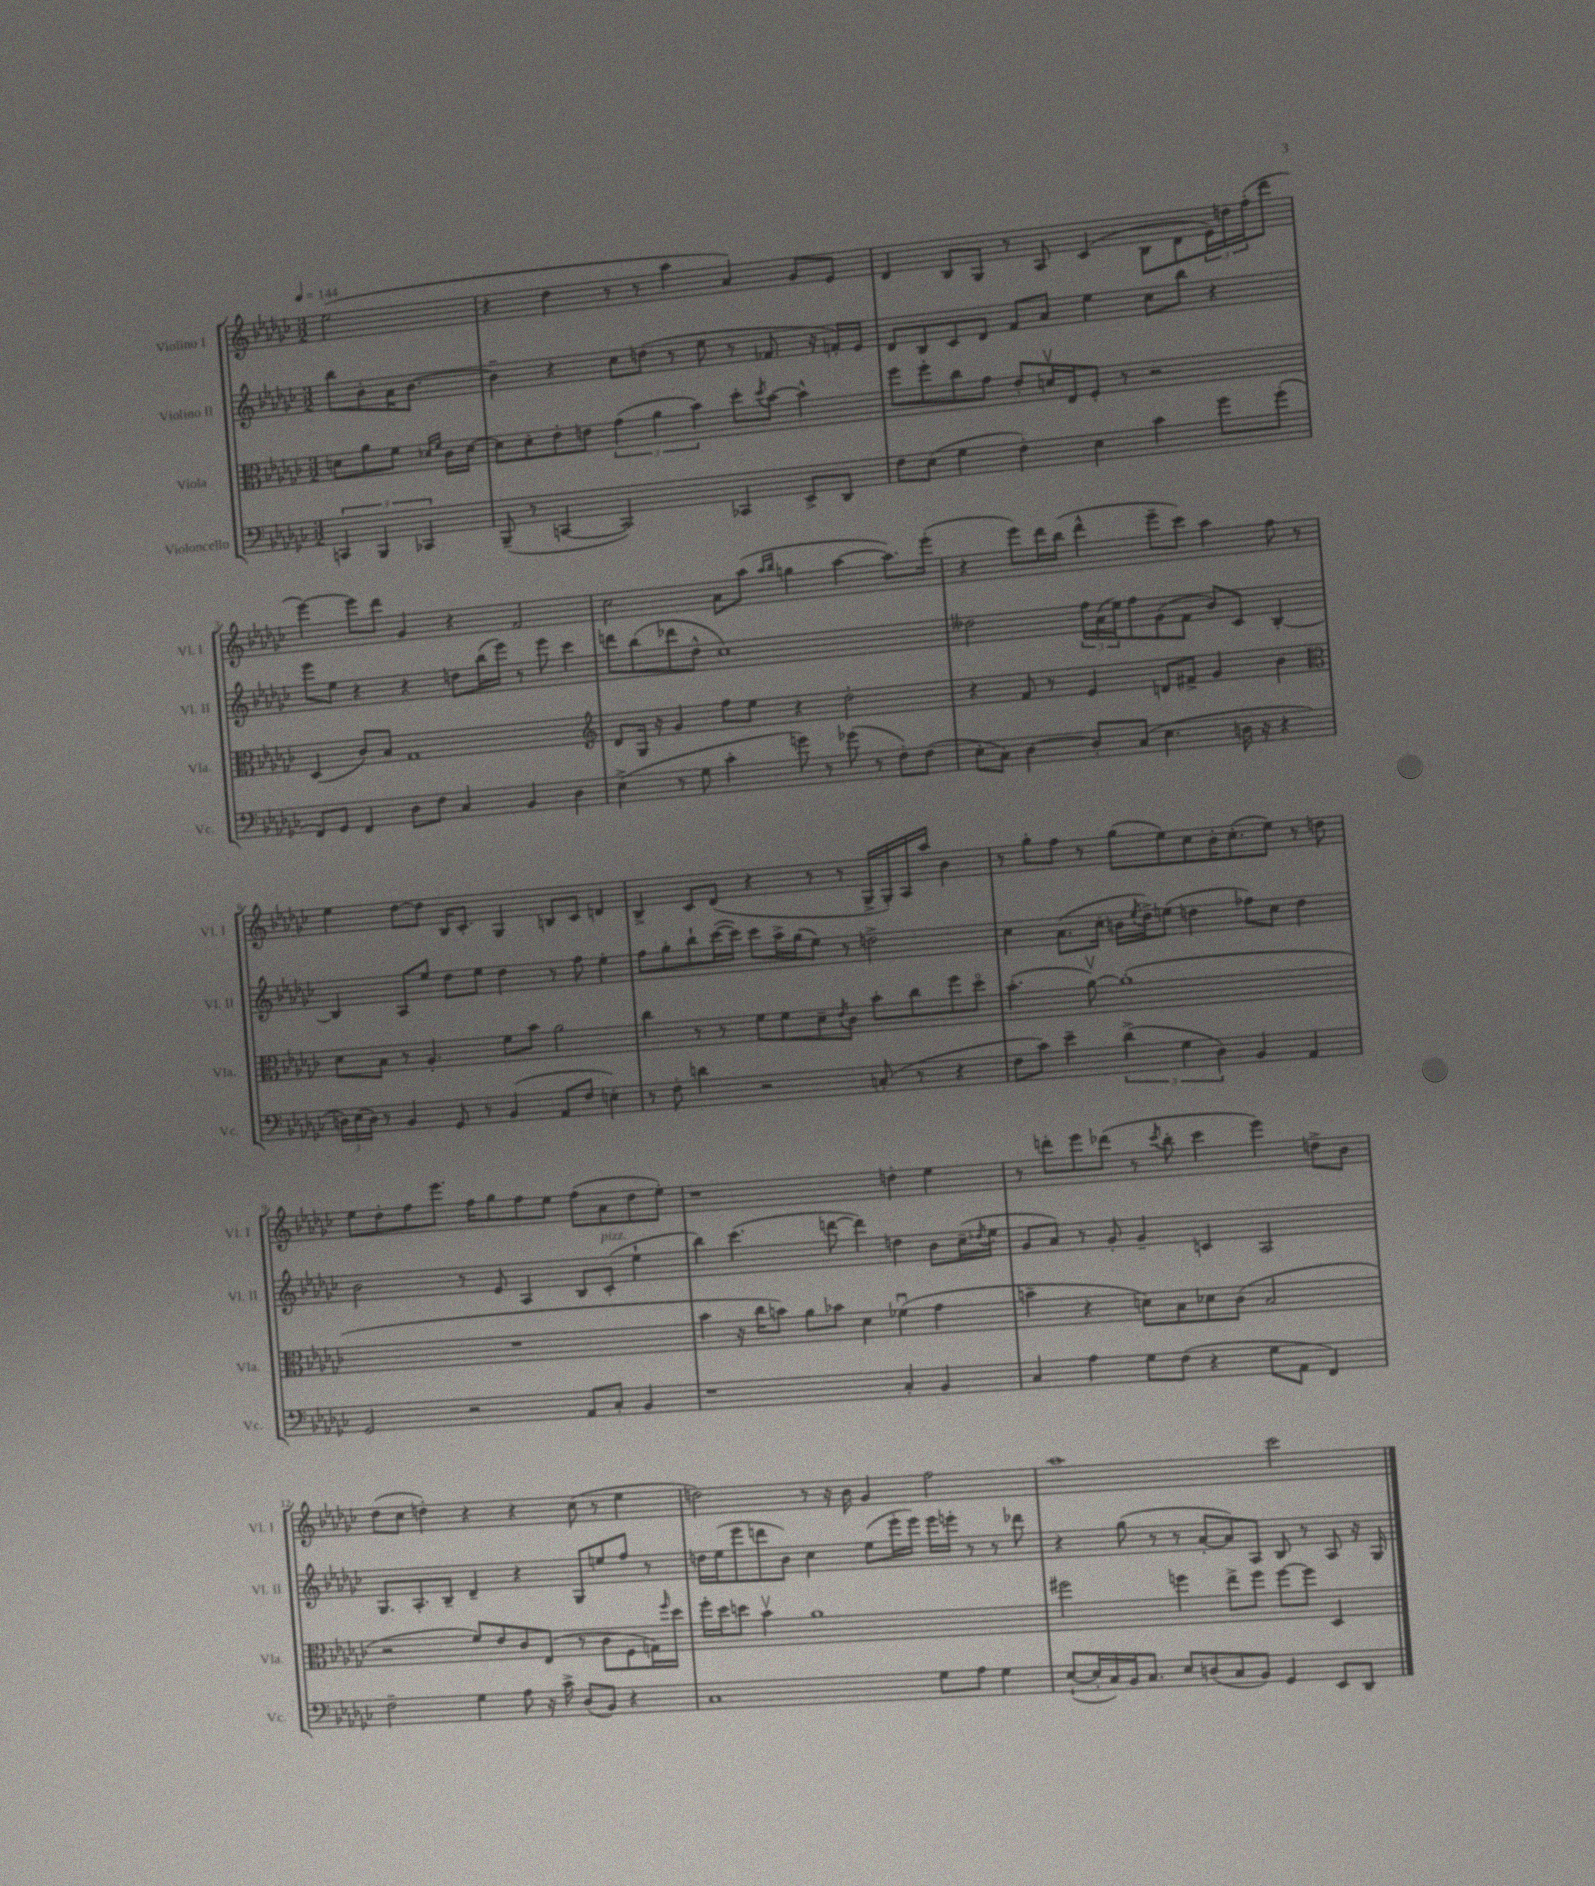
<<
\new StaffGroup <<
\new Staff = "s0" \with { instrumentName = "Violino I" shortInstrumentName = "Vl. I" } {
    \clef treble \key ges \major \numericTimeSignature \time 3/2 \partial 2 \tempo 4 = 144
    ees''2( |
    r4 des''4 r8 r8 aes''4 aes'4) ges'8 ees'8 |
    des'4 bes8 ges8 r8 aes8 ces'4( bes8 des'8 \tuplet 3/2 { ees'16) d''16 f''16-.( } des'''8 |
    ees'''4~) ees'''8 des'''8 ges'4 r4 f'2 |
    ces''2 aes'8 aes''8( \grace { aes''16 bes''16 } g''4 aes''4~ aes''8.) ees'''16-.( |
    r4 ees'''8) des'''16 bes''16( des'''4-^ ees'''8-- ces'''8) aes''4 f''8 r8 |
    ees''4 des''8~ des''8 bes16 ces'8.-. ges4 b8 ces'8 d'4 |
    bes4-> ces'8 des'8( r4 r8 r8 ges16-> ges16-.) aes16 aes''16 bes'4 |
    r8 ges''8-. f''8 r8 ges''8( ees''8) ces''8 bes'16-. ces''8.-.( ees''8) r8 d''8 |
    ees''8 des''8-. f''8 ees'''8. f''16 ges''8 f''8 ees''8 f''8( aes'8 des''8 ees''8-.) |
    r1 d''4-. ees''4 |
    r8 d'''8-. ees'''8 des'''8( r8 \acciaccatura { ces'''8 } bes''8-. ces'''4 ees'''4) d''8-> bes'8 |
    des''8( ces''8 d''4-.) r4 r4 ces''8( r8 ees''4 |
    d''2) r8 r16 bes'16 ges'4 f''2 |
    aes''1 ces'''2 \bar "|." |
}
\new Staff = "s1" \with { instrumentName = "Violino II" shortInstrumentName = "Vl. II" } {
    \clef treble \key ges \major \numericTimeSignature \time 3/2 \partial 2
    bes''8 bes'8-. aes'16 bes'8.~ |
    bes'4-- r4 ces''8 d''8( r8 ees''8 r8 fes'8. r16 f'16-.) ees'16 |
    des'8 bes8 ces'8 des'8 f'8 aes'8 ees''4 ces''8 bes''8 r4 |
    ees'''8 ees''8 r4 r4 d''8 bes''16( ees'''16) r8 ees'''8 ces'''4 |
    d'''8 bes''8( des'''8 des''8-^ ces''1) |
    deses''2 \tuplet 3/2 { f''16 aes'16( ees''16) } f''8 ges'8( f'8 bes'8) ces'8 bes4~-. |
    bes4 aes8 ees''8 des''8 ees''8 des''4 r8 f''8 ees''4-. |
    f''8 ges''8-. bes''8-! ces'''16~( ces'''16) ces'''8 aes''16-> ges''16( ees''8) r8 d''2-> |
    ces''4 aes'8.( ces''16-. b'16 \acciaccatura { ees''8 } des''16->) e''8( d''4 fes''8) ces''8 d''4 |
    bes'2 r8 ees'8 aes4 bes8 ces'8-.^\markup { \italic "pizz." }( ees''4-! |
    bes''4) ces'''4.( d'''8~ d'''4) d''4 bes'8 ces''16--( \acciaccatura { des''8 } ees''16 |
    ges'8 aes'8) r8 ges'8-. ges'4-- c'4 aes2 |
    ges8. aes8.-. bes8-- des'4-- r4 ges8 e''8 f''8 r8 |
    d''16 ees''16( ees'''8 d'''8 bes'8) ces''4 ees''8( ees'''16-. ees'''16) ees'''16 e'''16-. r8 r8 des'''8 |
    r4 ges''8( r8 r8 aes'8~-. aes'8) aes8 bes8 r8 aes8 r16 ges16 \bar "|." |
}
\new Staff = "s2" \with { instrumentName = "Viola" shortInstrumentName = "Vla." } {
    \clef alto \key ges \major \numericTimeSignature \time 3/2 \partial 2
    d'8 aes'8 f'8 \grace { des'16 f'16 } ces'16 des'16~ |
    des'8 des'8-. ees'8-. e'8 \tuplet 3/2 { ges'4( aes'4 bes'4) } des''8-. \acciaccatura { des''8 } bes'8~ bes'4-^ |
    f''8 f''8-. ces''8 ges'8 ees'8-. d'16\upbow ees16 f8-. r8 r2 |
    des4( ces'8) bes8 ges1 |
    \clef treble des'8 ges16 r16 ges'4 f''8 ees''8 r4 des''2-. |
    r4 f'8 r8 ees'4 d'8 fis'8-> ges'4 bes'4 |
    \clef alto des'8 bes8 r8 aes4.-. f'8 bes'8 aes'2 |
    ces''4 r8 r8 f'8 f'8 des'8-- \acciaccatura { ees'8 } ces'8 bes'8-. ces''8 f''8 des''8\flageolet |
    bes'4.-.( aes'8~\upbow) aes'1-.( |
    R1. |
    bes'4 r16 ces''16 b'8) aes'8 bes'8 des'4 fes'4\downbow( ges'4 |
    b'4-- r4 d'8) bes8 des'8 ces'8( bes2 |
    r2 f'8) ees'8 ces'8 ees8( r8 ces'8 f8 g16) \grace { f''16 } des''16 |
    f''16-. des''16 d''8 bes'4\upbow aes'1 |
    fis''2 f''4 ees''8-> f''8 f''8~ f''8 des4 \bar "|." |
}
\new Staff = "s3" \with { instrumentName = "Violoncello" shortInstrumentName = "Vc." } {
    \clef bass \key ges \major \numericTimeSignature \time 3/2 \partial 2
    \tuplet 3/2 { c,4 bes,,4 ces,4 } |
    bes,,8--( r8 c,4~ c,2) ces,4 ees,8-> des,8 |
    f8 ees8( ges4 f4-.) ees4 ces'4 ges'8 ges'8-.( |
    f,8) ges,8 f,4 des8 f8 ces4 bes,4 des4 |
    ees4->( r8 ges8 ces'4-. g'8) r8 ges'8( r8 f8-.) f8( |
    ees8-. ces8) des4~ des8-. ces8( ees4. d16 r16 r4 |
    \tuplet 3/2 { d16) ees16( d16) } r8 bes,4 ges,8 r8 bes,4( aes,8 f8 e4-.) |
    r8 f8-. d'4 r2 c8-.( r8 r4 |
    f8 ces'8) ees'4-- \tuplet 3/2 { des'4->( ges4 des4) } bes,4 aes,4 |
    ges,2 r2 aes,8 ces8-. bes,4 |
    r1 ces4-. bes,4 |
    ces4 aes4 ges8 f8( r4 ges8 aes,8 f,4) |
    f2-- ges4 aes8 r16 ces'16-> des8( bes,8) r4 |
    ces1 ges8 aes8 ges4 |
    ees8~-!( ees16-. ces16) bes,16 ces8. ees8 d8( ces8 bes,8) ges,4 ees,8 des,8 \bar "|." |
}
>>
>>
